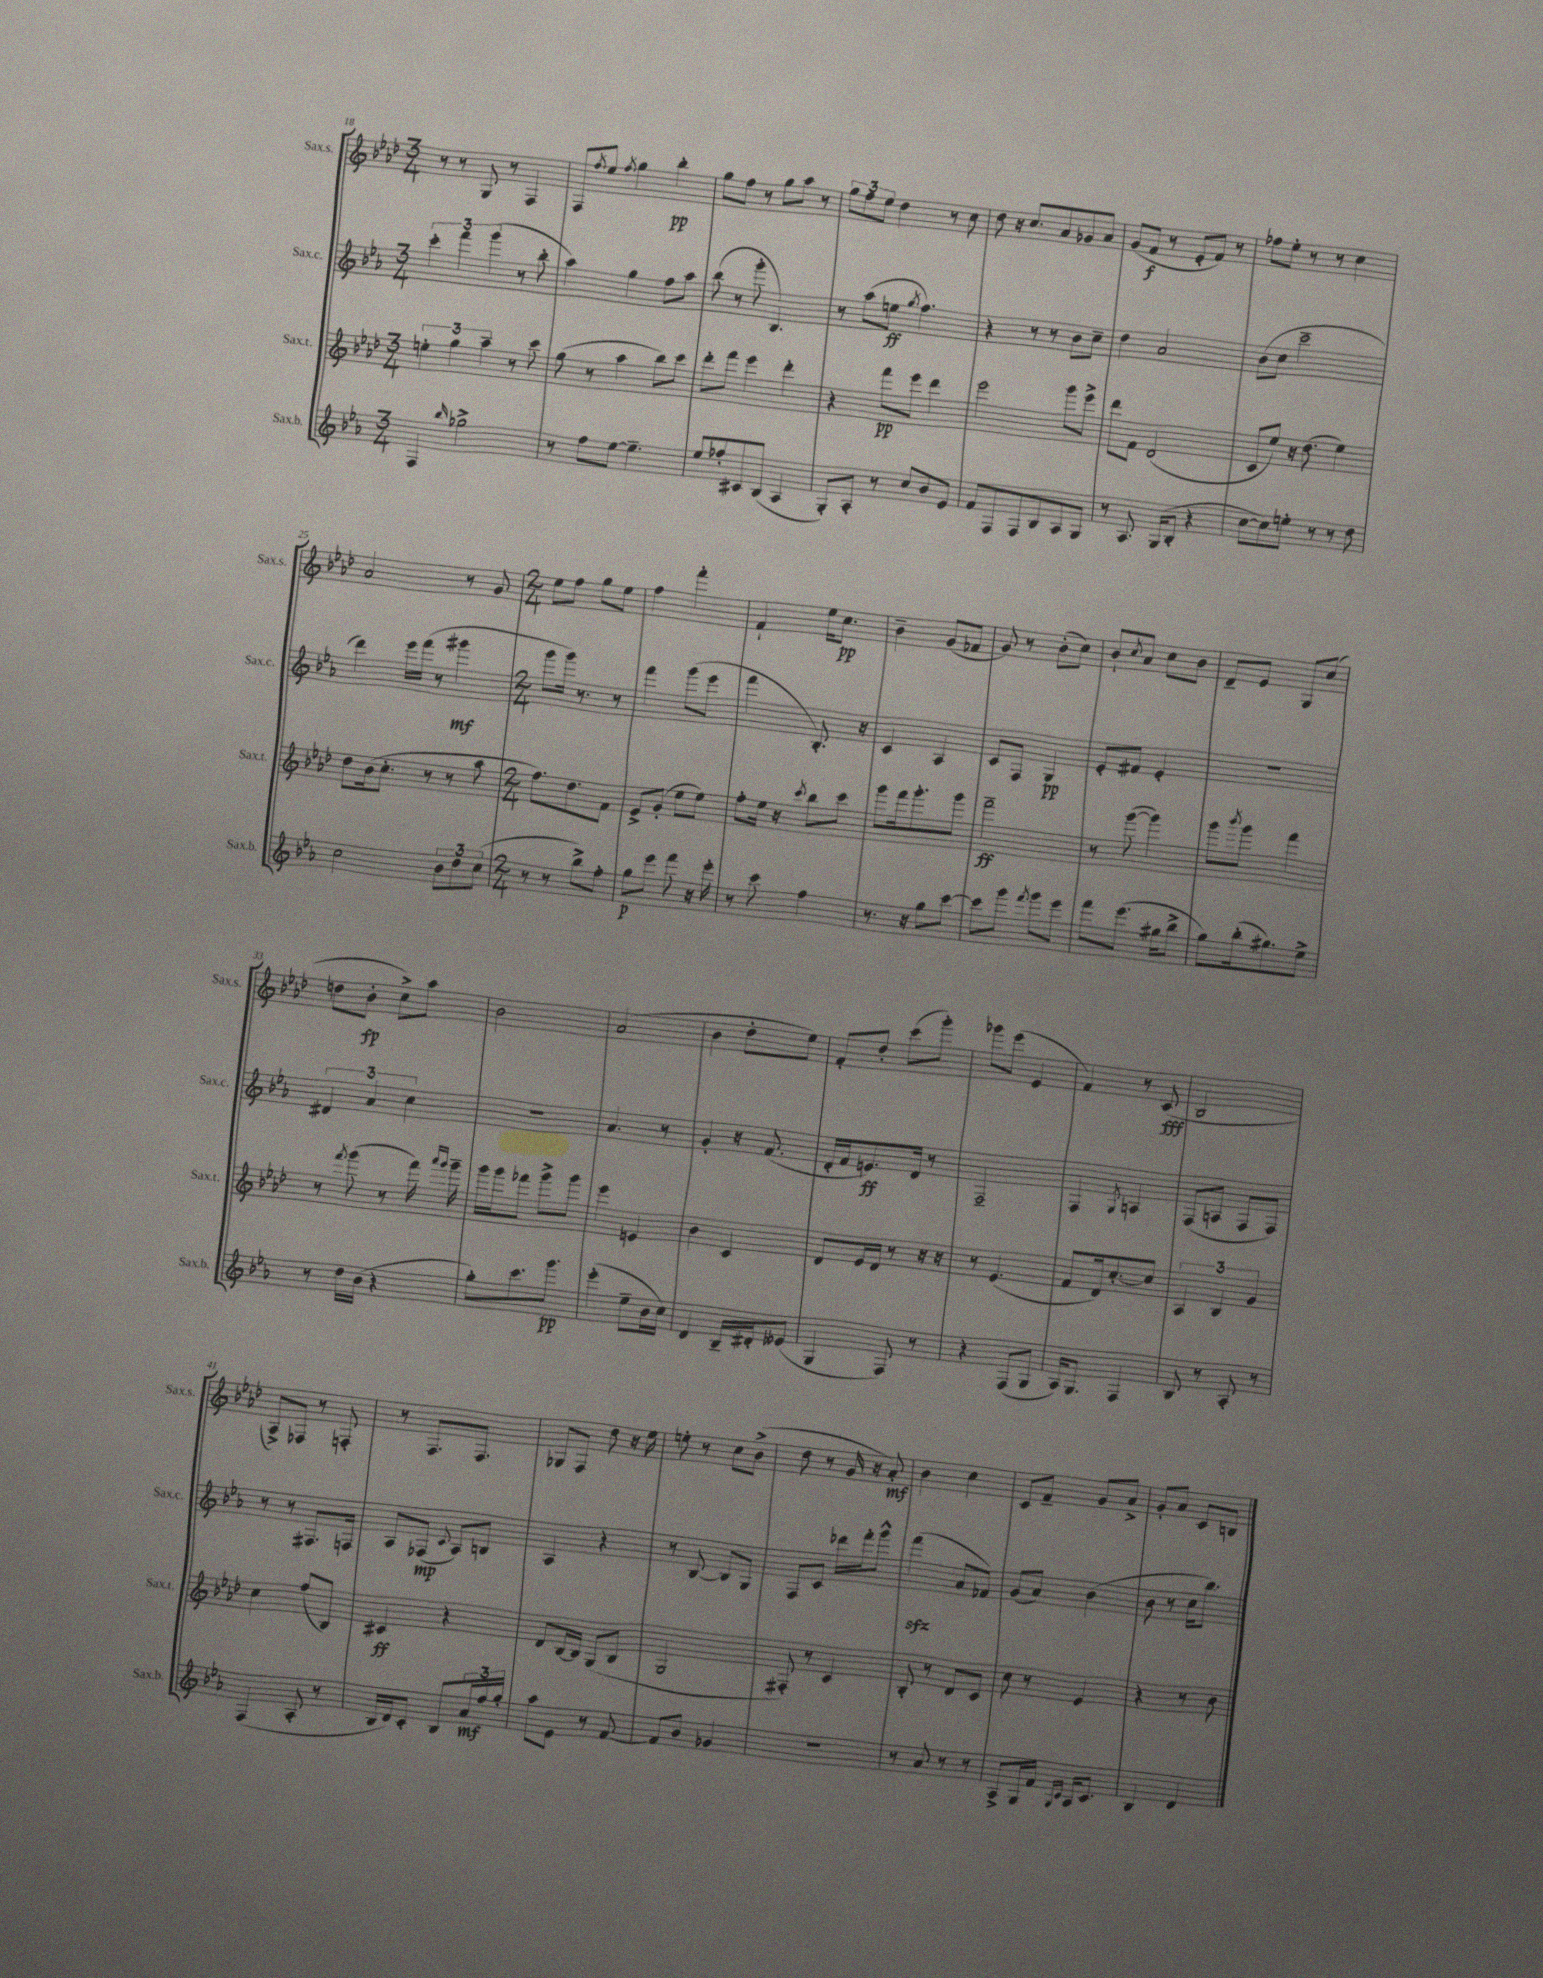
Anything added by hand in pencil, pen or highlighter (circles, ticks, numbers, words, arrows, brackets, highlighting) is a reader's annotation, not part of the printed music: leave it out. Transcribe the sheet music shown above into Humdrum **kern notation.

**kern	**kern	**kern	**kern
*staff4	*staff3	*staff2	*staff1
*clefG2	*clefG2	*clefG2	*clefG2
*k[b-e-a-]	*k[b-e-a-d-]	*k[b-e-a-]	*k[b-e-a-d-]
*M3/4	*M3/4	*M3/4	*M3/4
4F	6ee'	6ccc'	8r
.	.	.	8r
.	6gg	6fff	.
16qqbb-	.	.	.
2gg-^	.	.	8G
.	6aa-~	(6ggg	.
.	.	.	8r
.	8r	8r	4F
.	8ccc	8bb-'	.
=	=	=	=
8r	(8gg	4aa-)	8F
.	.	.	8qff
8ff	8r	.	8ee-
.	.	.	8qff
[8ee-	4aa-	4gg	4gg
4.ee-~]	.	.	.
.	8bb-)	8ff	4bb-'
.	8ccc	8aa-	.
=	=	=	=
8ee-	8ddd-'	(8bb-	8gg
8ff-'	8fff	8r	8ff
8c#	4eee-	8ggg'	8r
(8B-	.	4.B-)	8gg
4A-	4ddd-'	.	8aa-
.	.	.	8r
=	=	=	=
8G')	4r	8r	12gg
.	.	.	12ff
8A-'	.	(8aa-	.
.	.	.	12ee-
8r	8fff	8ee	4dd-
.	.	8qgg	.
8cc	8eee-	4.ff)	.
8b-	4ddd-	.	8r
8e-	.	.	8cc
=	=	=	=
8f	2eee-	4r	8dd-
8F	.	.	16r
.	.	.	8.cc
8F	.	8r	.
8B-	.	8r	8a-
8A-	8ggg	8b-	8g-
8G	8eee-^	8cc~	8a-
=	=	=	=
8r	8ddd-	4dd	(8g
8.A-	8f	.	8f
.	(2d-	2a-	8r
(16G	.	.	.
8B-'	.	.	8e-'
4r	.	.	8f)
.	.	.	8r
=	=	=	=
[8cc	8c	(8b-	8ff-
8cc])	8ee-)	8cc	8ee-'
8ee'	16r	2ccc~	8r
.	(8.dd-	.	.
8r	.	.	8r
8r	4ee-)	.	4cc
8dd	.	.	.
=	=	=	=
2cc	8dd-	4ddd)	2a-
.	(16b-	.	.
.	8.cc'	.	.
.	.	16eee-	.
.	.	(16fff	.
.	8r	8r	.
12b-	8r	4ggg#	8r
12dd	.	.	.
.	8aa-	.	8g
(12cc	.	.	.
=	=	=	=
*M2/4	*M2/4	*M2/4	*M2/4
8r	8.ff)	8ggg	8ee-
8r	.	16ggg)	8ff
.	8.dd-	8.r	.
8bb-^)	.	.	8gg
8ff'	8f	8r	8ee-
=	=	=	=
8gg	8e-^	4fff	4ff
8eee-	(8g'	.	.
8fff	8ee-	(8ggg	4fff'
16r	8ee-)	8eee-	.
16eee-'	.	.	.
=	=	=	=
8r	8ff'	4fff	4f`
8ccc	16ee-	.	.
.	16r	.	.
.	8qccc	.	.
4ff	8bb-	8.B-')	16ee-
.	.	.	8.cc
.	8ccc	.	.
.	.	16r	.
=	=	=	=
8.r	8ggg	4c	4b-~
.	16fff	.	.
16r	8.ggg'	.	.
8gg	.	4A-	(8g
[8ccc	8ggg	.	8f-
=	=	=	=
8ccc]	2fff~	8c	8g)
8ggg	.	8F	8r
8qfff	.	.	.
8ggg	.	4G	(8b-'
8eee-	.	.	8cc)
=	=	=	=
8fff	8r	8e-'	8b-`
.	.	.	8qcc
(8.eee-	([8ggg	8f#	8a-
.	4ggg])	4e-'	8cc
16gg#	.	.	.
8bb-^	.	.	8b-
=	=	=	=
8gg)	8ggg	2r	8d-~
.	8qbbb-	.	.
(16bb-'	8ggg	.	8e-
8.gg#)	.	.	.
.	4fff	.	8G
8ee-^	.	.	(8cc
=	=	=	=
8r	8r	6d#	8dd
.	8qfff	.	.
16dd	(8ggg	.	8b-'
.	.	6a-	.
(16b-	.	.	.
4r	8r	.	8cc^)
.	.	6cc	.
.	16fff)	.	8aa-
.	16qqaaa-	.	.
.	16qqggg	.	.
.	16ggg~	.	.
=	=	=	=
8gg')	16ggg	2r	2b-
.	16ggg	.	.
8.ccc	8fff-	.	.
.	8ggg^	.	.
8.ggg	.	.	.
.	8ggg	.	.
=	=	=	=
(4eee-'	4eee-	4.a-	(2a-
8ee-~	4e	.	.
16b-	.	8r	.
16cc)	.	.	.
=	=	=	=
4d	4b-	4g'	4b-
16B-~	4c	16r	8dd-'
16d#'	.	(8.f	.
(8e--	.	.	8ee-)
=	=	=	=
4G	8d-	16d'	8f'
.	.	16f	.
.	16e-	8.e)	8dd-'
.	16d-	.	.
8F)	8r	.	(8ccc
.	.	16d	.
8r	16r	8r	8ggg')
.	16r	.	.
=	=	=	=
4r	8r	2F~	8ggg-
.	(4.e-	.	(8eee-
(8F	.	.	4e-
8G	.	.	.
=	=	=	=
16A-)	8f	4F	4f)
8.G	.	.	.
.	16d-)	.	.
.	[8.cc'	.	.
.	.	8qG	.
4F	.	4A	8r
.	8cc]	.	(8c
=	=	=	=
8B-	6A-	(8F	2B-
8r	.	8A	.
.	6B-	.	.
8A-'	.	8F	.
.	6g	.	.
8r	.	8F)	.
=	=	=	=
(4F	4cc	8r	8A-^)
.	.	8r	8F-
8A-'	(8ff	8.F#	8r
8r	8B-)	.	8F'
.	.	16F	.
=	=	=	=
16B-	4c#	8A-	8r
16d)	.	.	.
8c'	.	(8F-	8.F
.	.	8qqc	.
8B-	4r	8A-)	.
.	.	.	8.F
24a-	.	8B	.
24ff	.	.	.
24gg'	.	.	.
=	=	=	=
8aa-	8d-	4A-	8G-
8e-	[16B-	.	8F
.	16B-]	.	.
8r	(8G	4r	8dd-
[8f	8B-	.	16r
.	.	.	16ee-
=	=	=	=
8f]	2G	8r	8ee'
8b-	.	[8B-	8r
4g-	.	8B-]	8cc
.	.	8G	(8b-^
=	=	=	=
2r	8F#')	8F	8dd-
.	8r	8c	8r
.	4c	16ddd-	16g
.	.	16fff'	16r
.	.	8ggg^^	8a-')
=	=	=	=
8r	8B-'	(4fff	4b-
8a-	8r	.	.
8r	8d-	8a-	4cc
8r	8c	8f-)	.
=	=	=	=
8A-^	8cc	(8g	8c
16G	8r	8a-)	8f~
16f	.	.	.
16qqG	.	.	.
16qqc	.	.	.
16A-	4e-	(4b-	8g
8.c	.	.	.
.	.	.	8a-^
=	=	=	=
4B-	4r	8b-	8g'
.	.	8r	8a-
4d	8r	16cc	8c
.	.	8.bb-)	.
.	8b-	.	8B
==	==	==	==
*-	*-	*-	*-
